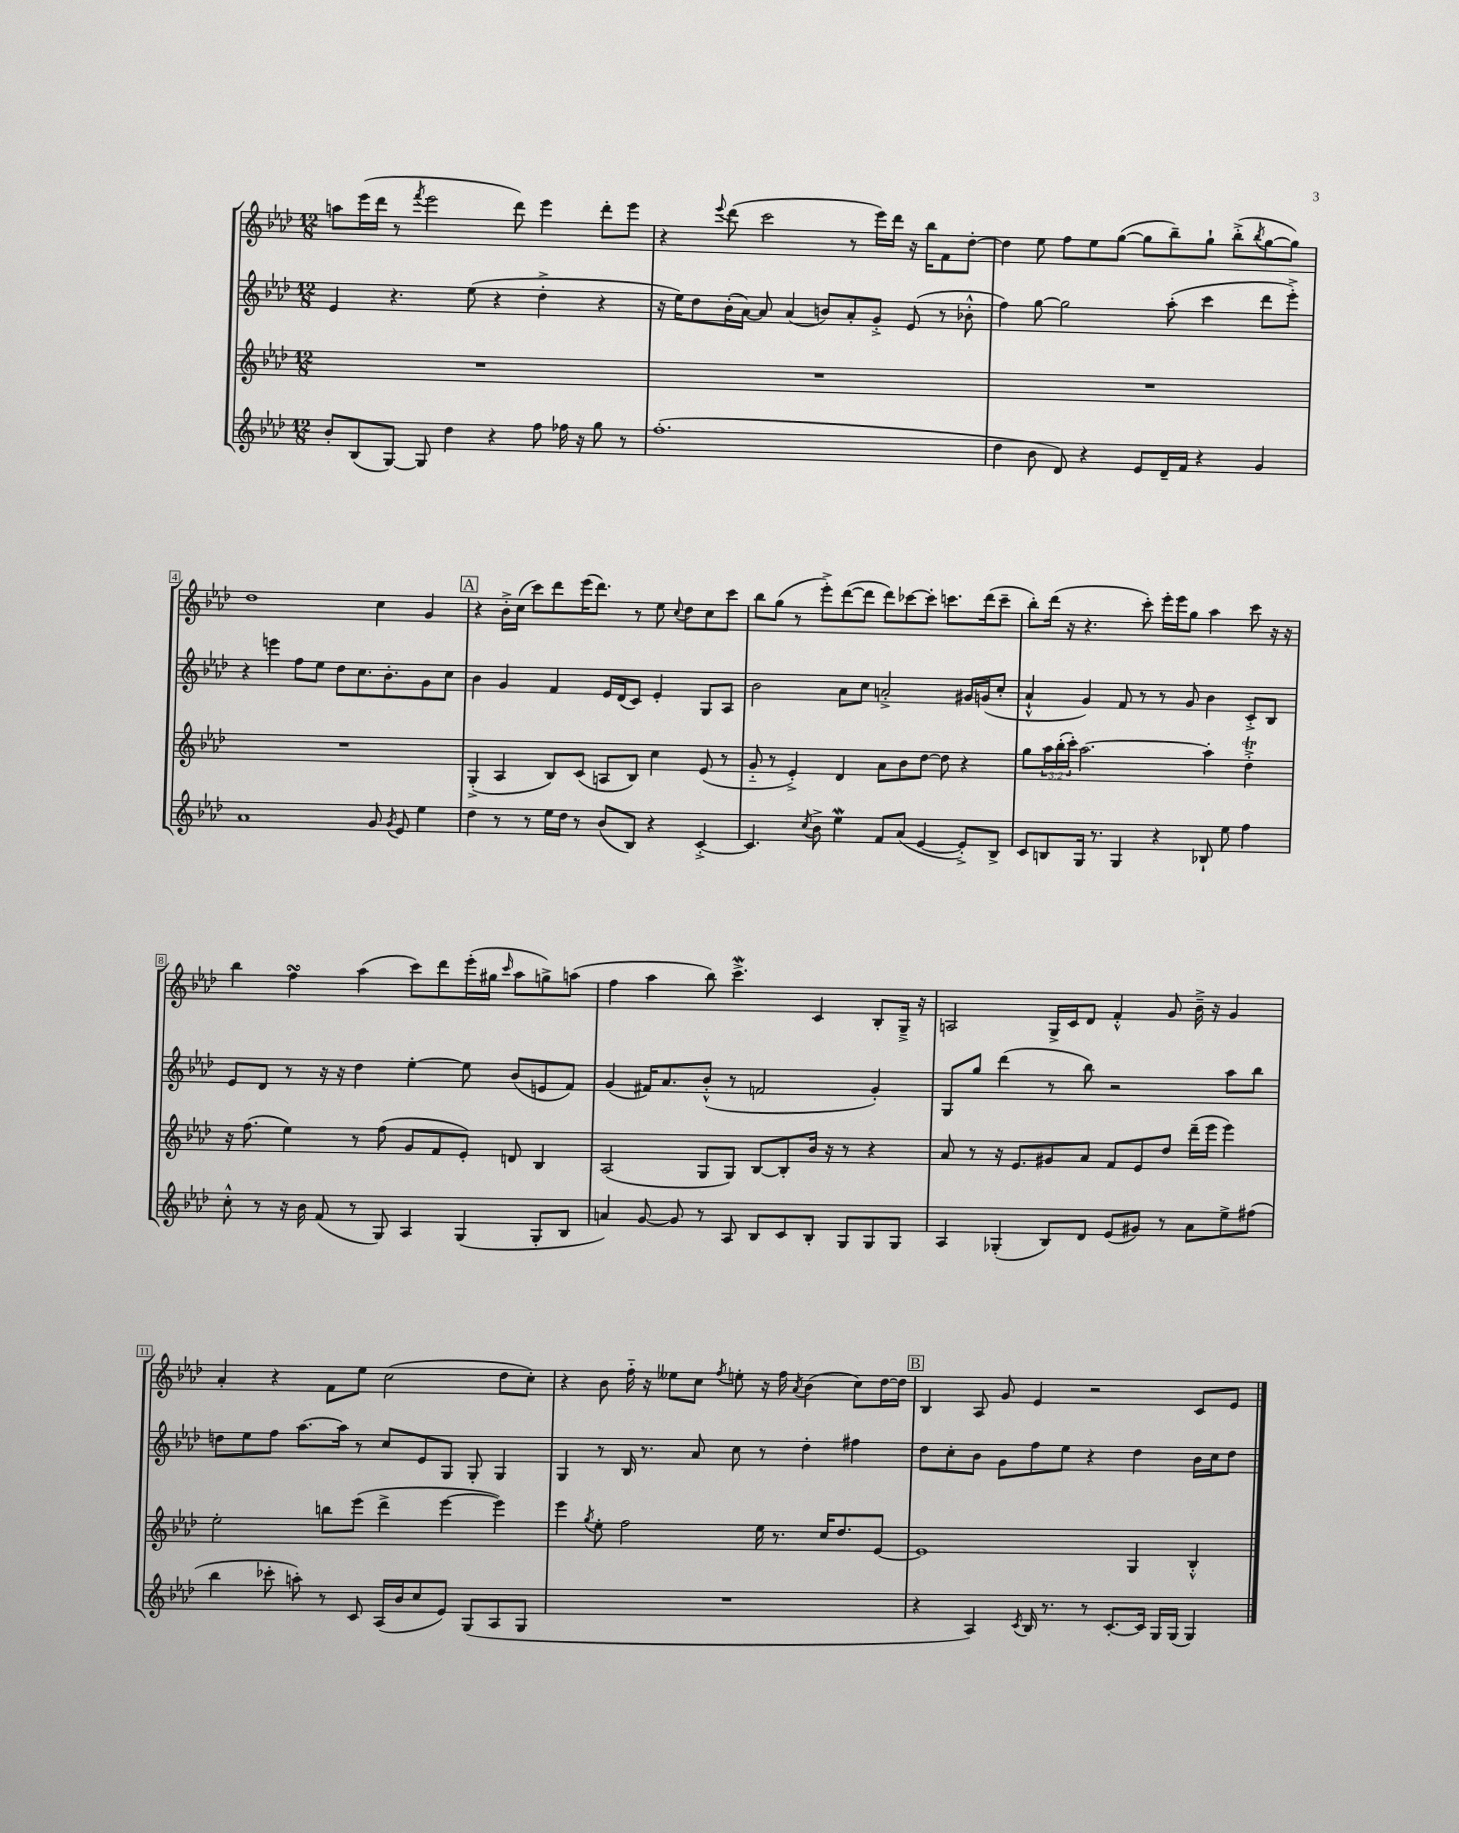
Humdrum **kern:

**kern	**kern	**kern	**kern
*part4	*part3	*part2	*part1
*staff4	*staff3	*staff2	*staff1
*clefG2	*clefG2	*clefG2	*clefG2
*k[b-e-a-d-]	*k[b-e-a-d-]	*k[b-e-a-d-]	*k[b-e-a-d-]
*M12/8	*M12/8	*M12/8	*M12/8
=1	=1	=1	=1
8b-'/L	1.r	4e-/	8aan\L
(8B-/	.	.	(16eee-\L
.	.	.	16ddd-\JJ
[8G/J)	.	4.r	8r
.	.	.	8qfff/
8G/]	.	.	2eee-\
4dd-\	.	.	.
.	.	(8ee-\	.
4r	.	4r	.
.	.	.	8ddd-\)
8ff\	.	4dd-'^\	4eee-\
16ff-X\	.	.	.
16r	.	.	.
8gg\	.	4r	8ddd-'\L
8r	.	.	8eee-\J
=2	=2	=2	=2
(1.ff'	1.r	16r	4r
.	.	16ee-\KL)	.
.	.	8dd-\	.
.	.	.	8qqeee-/
.	.	(16b-'\L	(8ddd-\
.	.	[16a-\JJ)	.
.	.	8a-/]	2ccc\
.	.	(4a-/	.
.	.	8bn/L)	.
.	.	8a-'/	8r
.	.	8g'^/J	16eee-\LL)
.	.	.	16ddd-\JJ
.	.	(8e-/	16r
.	.	.	16bb-\KL
.	.	8r	8f\
.	.	8b-X'^^\	[8dd-'\J
=3	=3	=3	=3
4dd-\	1.r	4ff\)	4dd-\]
8b-\	.	[8gg\	8ee-\
8d-/)	.	2gg\]	8ff\L
4r	.	.	8ee-\
.	.	.	([8gg\J
8e-/L	.	.	8gg\L]
16d-~/L	.	(8aa-'\	8bb-~\)
16f/JJ	.	.	.
4r	.	4ccc\	8gg`\J
.	.	.	(8bb-'^\L
.	.	.	8qbb-/
4g/	.	8ddd-\L	[8gg\
.	.	8eee-'^\J)	8gg\J])
!!LO:LB:g=z
=4	=4	=4	=4
1a-	1.r	4r	1dd-
.	.	4eeen\	.
.	.	8ff\L	.
.	.	8ee-\J	.
.	.	8dd-\L	.
.	.	8.cc\	.
8g/	.	.	4cc\
.	.	8.b-'\	.
8qg/	.	.	.
8e-/	.	.	.
4ee-\	.	8g\	4g/
.	.	8cc\J	.
!!LO:REH:place=s1:t=A
=5	=5	=5	=5
4dd-\	(4G'^/	4b-\	4r
8r	4A-/	4g/	16b-'^\LL
.	.	.	(16cc\JJ
8r	.	.	8ccc\L)
16ee-\LL	8B-/L)	4f/	8ddd-\
16dd-\JJ	.	.	.
8r	(8c/J	.	(16eee-\K
.	.	.	8.ddd-\J)
(8b-/L	8An/L	16e-/LL	.
.	.	(16d-/J	.
8B-/J)	8B-/J)	8c/J)	8r
4r	4cc\	4e-'/	8ee-\
.	.	.	8qqcc/
.	.	.	8dd-\L
[4c'^/	(8e-/	8G/L	8cc\
.	8r	8A-/J	8ccc\J
=6	=6	=6	=6
4.c/]	8g/	2b-\	8bb-\L
.	8r	.	(8gg\J
.	4e-'^/)	.	8r
8qcc/	.	.	.
8b-^\	.	.	8eee-'^\L)
4ee-W\	4d-/	8a-\L	([8ddd-\
.	.	8cc\J	8ddd-\J]
8f/L	8a-\L	2an'^/	8ddd-\L)
(8a-/J	8b-\	.	[8ccc-X\
[4e-/	[8dd-\J	.	8ccc-'\J]
.	8dd-\]	.	8.cccn\L
8e-'^/L])	4r	16g#X/LL	.
.	.	(16gn/J	(16ddd-\k
8B-^/J	.	8cc'/J	8ccc~\J
=7	=7	=7	=7
8c/L	8gg\L	4a-`^^/	8bb-'\L)
8Bn/	24aa-\L	.	(16ddd-\Jk
.	(24bb-'\	.	.
.	.	.	16r
.	24ccc'\JJ)	.	.
16G/Jk	[2.aa-\	4g/)	4.r
8.r	.	.	.
4G/	.	8f/	.
.	.	8r	8ccc'\)
4r	.	8r	16eee-'\LL
.	.	.	16eee-\J
.	.	8g/	8gg\J
8B-X`/	4aa-'\]	4b-\	4aa-\
8ee-\	.	.	.
4ff\	4dd-T'^\	8c'^/L	8ccc\
.	.	8B-/J	16r
.	.	.	16r
!!LO:LB:g=z
=8	=8	=8	=8
8cc'^^\	16r	8e-/L	4bb-\
.	(8.ff\	.	.
8r	.	8d-/J	.
16r	4ee-\)	8r	4ffsSSS\
16b-\	.	.	.
(8f/	.	16r	.
.	.	16r	.
8r	8r	4dd-\	(4aa-\
8G/)	(8ff\	.	.
4A-/	8g/L	[4ee-'\	8ccc\L)
.	8f/	.	8ddd-\
(4G/	8e-'/J)	8ee-\]	(16eee-'\L
.	.	.	16gg#X\JJ
.	.	.	16qqccc/
.	8dn/	(8b-/L	8aa-\L
8G'/L	4B-/	8en/	8ggn^\)
8B-/J	.	8f/J)	(8aan\J
=9	=9	=9	=9
4an/)	(2A-/	(4g/	4ff\
[8g/	.	16f#X/KL)	4aa-\
.	.	8.a-/	.
8g/]	.	.	.
8r	8G/L	(8b-'^^/J	8bb-\)
8A-/	8G/J)	8r	4.cccW^\
8B-/L	[8B-/L	2fn/	.
8c/	8B-'/]	.	.
8B-'/J	16b-/Jk	.	4c/
.	16r	.	.
8G/L	8r	.	.
8G/	4r	4g'/)	8B-'/L
8G/J	.	.	16G~^/Jk
.	.	.	16r
=10	=10	=10	=10
4A-/	8a-/	8G/L	2An/
.	8r	8gg/J	.
(4G-X'/	16r	(4ddd-\	.
.	8.e-/L	.	.
8B-/L)	8g#X/	8r	16G^/LL
.	.	.	16c/J
8d-/J	8a-/J	8bb-\)	8d-/J
(8e-/L	8f/L	2r	4f'^^/
8g#X/J)	8e-/	.	.
8r	8dd-/J	.	8g/
8a-\L	(16ddd-~\LL	.	16b-~^\
.	16eee-\JJ	.	16r
8ee-^\	4eee-\)	8aa-\L	4g/
(8ff#X\J	.	8bb-\J	.
!!LO:LB:g=z
=11	=11	=11	=11
4bb-\	2ee-'\	8ddn\L	4a-'/
.	.	8ee-\	.
8ccc-X'\	.	8ff\J	4r
8aan'\)	.	[8.aa-\L	.
8r	8bbn\L	.	8f\L
.	.	16aa-\Jk]	.
8c/	(8eee-\J	8r	8ee-\J
(16A-/LL	4ddd-^\	8cc/L	(2cc\
16b-/J	.	.	.
8cc/	.	8e-/	.
8e-/J)	[4eee-\	8G/J	.
(8G/L	.	8G'/	.
8A-/	4eee-\])	4G/	8dd-\L
8G/J	.	.	8cc'\J)
=12	=12	=12	=12
1.r	4eee-\	4G/	4r
.	8qgg/	.	.
.	8ee-'\	8r	8b-\
.	2ff\	16B-/	16ff\
.	.	8.r	16r
.	.	.	8ee--X\L
.	.	8a-/	8cc\J
.	.	.	8qff/
.	.	8cc\	8een'\
.	16ee-\	8r	16r
.	8.r	.	16ff\
.	.	.	8qa-/
.	.	4dd-'\	(4b-\
.	16cc/KL	.	.
.	8.dd-/	.	.
.	.	4ff#X\	8cc\L)
.	[8e-/J	.	[16dd-\L
.	.	.	16dd-\JJ]
!!LO:REH:place=s1:t=B
=13	=13	=13	=13
4r	1e-]	8dd-\L	4B-/
.	.	8cc'\	.
4A-/)	.	8b-\J	8A-/
.	.	8g\L	8g/
8qc/	.	.	.
16B-/	.	8ff\	4e-/
8.r	.	.	.
.	.	8ee-\J	.
8r	.	4r	2r
[8.c'/L	.	.	.
.	4G/	4dd-\	.
16c/Jk]	.	.	.
16G/LL	.	.	.
(16G/JJ	.	.	.
4G/)	4B-'^^/	16b-\LL	8c/L
.	.	16cc\J	.
.	.	8dd-\J	8e-/J
==	==	==	==
*-	*-	*-	*-
